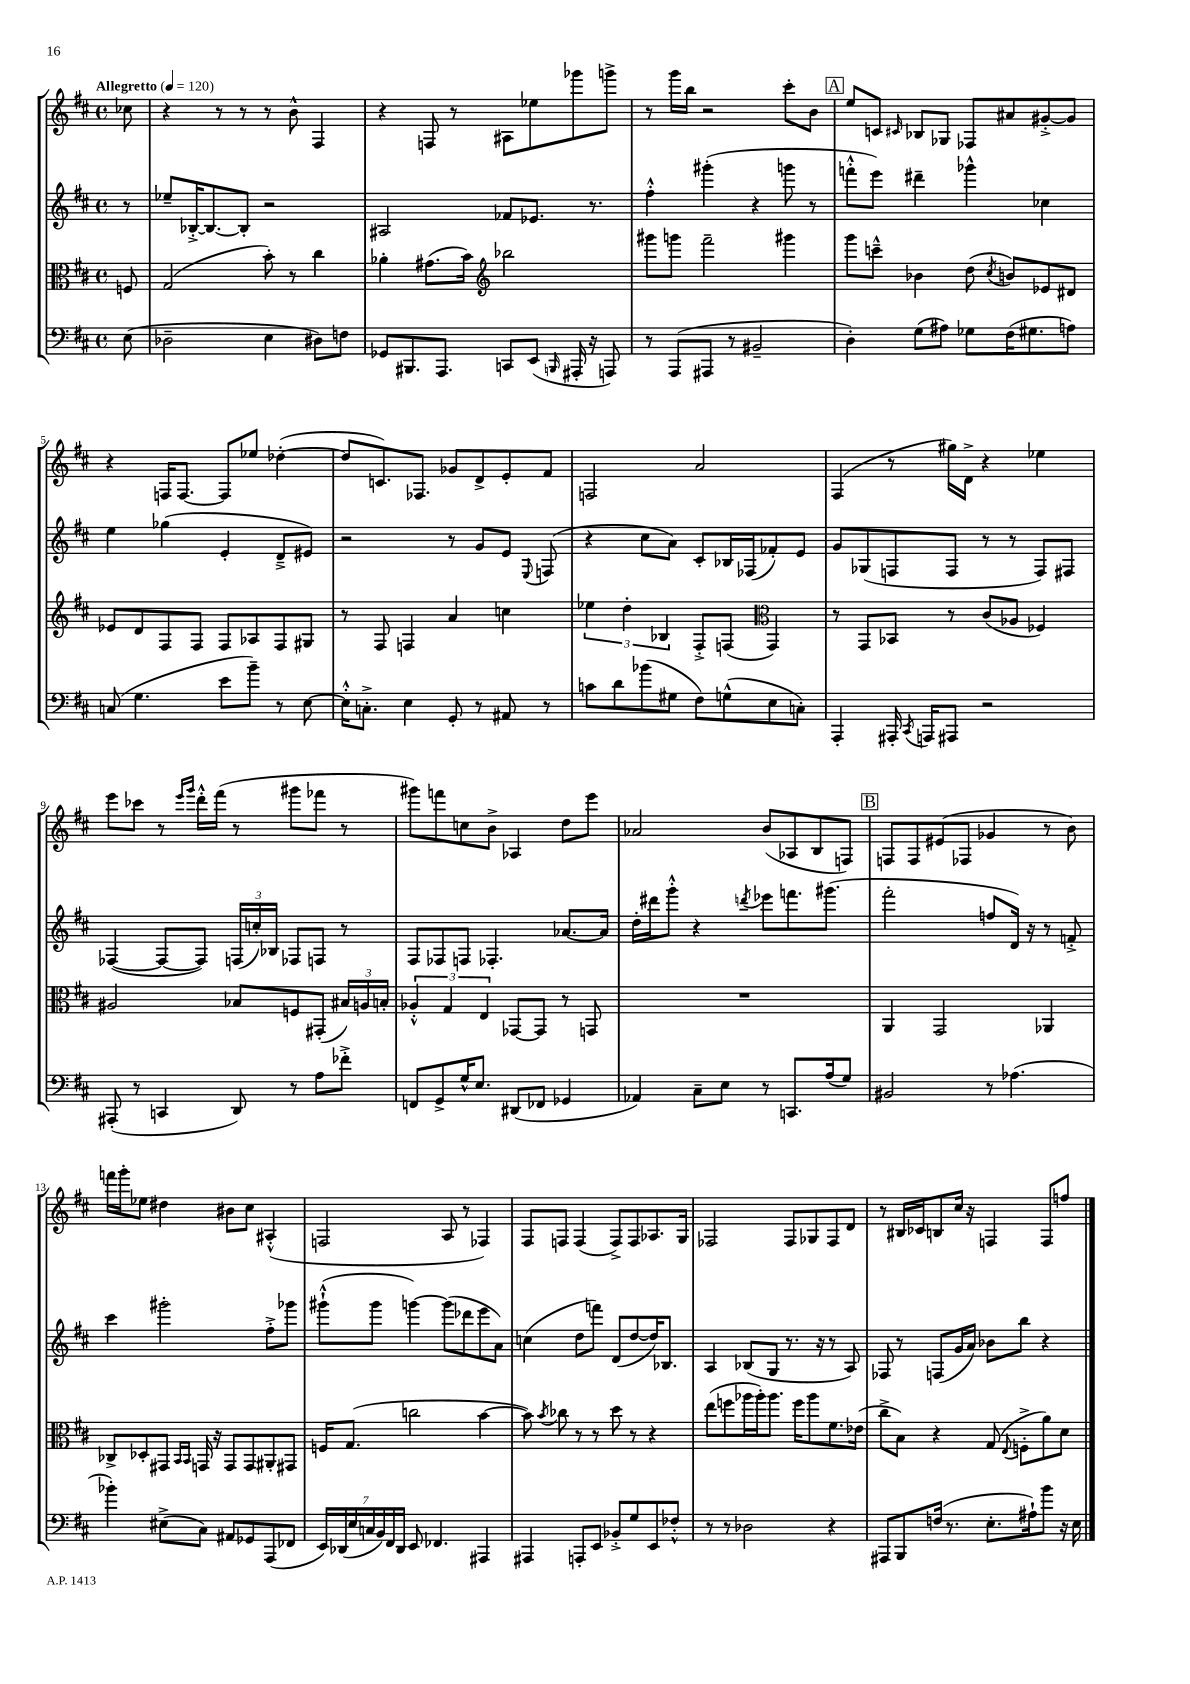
<<
\new StaffGroup <<
\new Staff = "s0" {
    \clef treble \key d \major \defaultTimeSignature \time 4/4 \partial 8 \tempo "Allegretto" 4 = 120
    \autoBeamOff ces''8 |
    r4 r8 r8 r8 b'8-^ fis4 |
    r4 f8 r8 ais8[ ees''8 ges'''8 g'''8]-> |
    r8 g'''16[ b''16] r2 cis'''8[-. b'8] |
    \mark \markup { \box "A" } e''8[ c'8] \grace { cis'16 } bes8[ ges8] fes8[ ais'8 gis'8~-.-> gis'8] |
    r4 f16[ f8.]~ f8[ ees''8] des''4~-.( |
    des''8[ c'8.) fes8.] ges'8[ d'8-> e'8-. fis'8] |
    f2 a'2 |
    fis4( r8 gis''16[) d'16]-> r4 ees''4 |
    e'''8[ ces'''8] r8 \grace { e'''16[ g'''16] } d'''16[-.-^ fis'''16]( r8 gis'''8[ fes'''8] r8 |
    gis'''8[) f'''8 c''8 b'8]-> aes4 d''8[ e'''8] |
    aes'2 b'8[( aes8 b8 f8]) |
    \mark \markup { \box "B" } f8[ f8 eis'8( fes8] ges'4 r8 b'8) |
    f'''16[ g'''16-. ees''8] dis''4 bis'8[ cis''8] ais4-.-^( |
    f2 a8 r8 fes4) |
    fis8[ f8] f4( f8[->) f8 aes8. g16] |
    fes2 fes8[ ges8 fes8 d'8] |
    r8 bis16[ ces'16 b8 cis''16] r16 f4 f8[ f''8] \bar "|." |
}
\new Staff = "s1" {
    \clef treble \key d \major \defaultTimeSignature \time 4/4 \partial 8
    \autoBeamOff r8 |
    ees''8[-- bes16~-.-> bes8.~ bes8]-. r2 |
    ais2 fes'8[ ees'8.] r8. |
    fis''4-.-^ gis'''4-.( r4 g'''8 r8 |
    \mark \markup { \box "A" } f'''8[-.-^ e'''8]) dis'''4-- ges'''4-^ ces''4 |
    e''4 ges''4( e'4-. d'8[---> eis'8]) |
    r2 r8 g'8[ e'8] \appoggiatura { e8 } f8( |
    r4 cis''8[ a'8]) cis'8[-. bes16 fes16( fes'8-.) e'8] |
    g'8[ ges8( f8 f8] r8 r8 f8[) fis8] |
    fes4~( fes8[~ fes8]) \tuplet 3/2 { f16[( c''16-.) bes16] } fes8[ f8] r8 |
    fis8[ fes8 f8] fes4.-. aes'8.[~ aes'16] |
    d''16[-. dis'''16 g'''8]-.-^ r4 \acciaccatura { d'''8 } ees'''8[ f'''8. gis'''8.]( |
    \mark \markup { \box "B" } fis'''2-. f''8[ d'16]) r16 r8 f'8-.-> |
    cis'''4 gis'''2-. fis''8[-.-> ges'''8] |
    gis'''8[-!-^( gis'''8] g'''4~) g'''8[( des'''8 e'''8 a'8]) |
    c''4( d''8[ f'''8]) d'8[( d''8~ d''16) bes8.] |
    a4 bes8[( g8] r8. r16 r8 a8) |
    fes8 r8 f8[( g'16 a'16]) bes'8[ b''8] r4 \bar "|." |
}
\new Staff = "s2" {
    \clef alto \key d \major \defaultTimeSignature \time 4/4 \partial 8
    \autoBeamOff f8 |
    g2( b'8-.) r8 cis''4 |
    aes'4-. gis'8.[( b'16]) \clef treble bes''2 |
    gis'''8[ g'''8] fis'''2-- gis'''4 |
    \mark \markup { \box "A" } g'''8[ c'''8]---^ bes'4 d''8( \acciaccatura { cis''8 } b'8[) ees'8 dis'8] |
    ees'8[ d'8 fis8 fis8] fis8[ aes8 fis8 gis8] |
    r8 fis8 f4 a'4 c''4 |
    \tuplet 3/2 { ees''4 d''4-. bes4 } fis8[-.-> f8]( \clef alto g,4) |
    r8 g,8[ bes,8] r8 cis'8[( aes8] fes4) |
    ais2 bes8[ f8 gis,8]-.( \tuplet 3/2 { bis16[) a16 b16]-. } |
    \tuplet 3/2 { aes4-.-^ g4 e4 } ges,8[~ ges,8] r8 g,8 |
    R1 |
    \mark \markup { \box "B" } a,4 g,2 aes,4 |
    ces8[-> des8-. gis,8] \grace { b,16[ b,16] } g,16 r16 g,8[ g,8 ais,8-. gis,8] |
    f16[ g8.]( c''2 b'4~ |
    b'8) \acciaccatura { b'8 } ces''8 r8 r8 d''8 r8 r4 |
    e''8[( f''8 aes''16 aes''16-.) aes''8.] f''16[ aes''8 fis'8. ees'16]( |
    cis''8[-> b8]) r4 g8( \appoggiatura { e8 } f8[-.-> a'8) d'8] \bar "|." |
}
\new Staff = "s3" {
    \clef bass \key d \major \defaultTimeSignature \time 4/4 \partial 8
    \autoBeamOff e8( |
    des2-- e4 dis8[) f8] |
    ges,8[ bis,,8. a,,8.] c,8[ e,8]( \grace { b,,16 } ais,,16-. r16 a,,8) |
    r8 a,,8[( ais,,8] r8 bis,2-- |
    \mark \markup { \box "A" } d4-.) g8[( ais8]) ges8[ fis16( gis8. a8]) |
    c8( g4. e'8[ b'8]--) r8 e8~ |
    e16[-.-^ c8.]-.-> e4 g,8-. r8 ais,8 r8 |
    c'8[ d'8 bes'8( gis8] fis8[) g8-^( e8 c8]-.) |
    a,,4-. ais,,16-. \acciaccatura { cis,8 } a,,16[ ais,,8] r2 |
    ais,,8-.( r8 c,4 d,8) r8 a8[ fes'8]-.-> |
    f,8[ g,8-> g16-^ e8.] dis,8[( fes,8] ges,4 |
    aes,4) cis8[-- e8] r8 c,8.[ a16( g8]) |
    \mark \markup { \box "B" } bis,2 r8 aes4.( |
    bes'4-.) eis8[->( cis8]) ais,8[ ges,8 a,,8( fes,8] |
    \tuplet 7/4 { e,16[) des,16( e16 c16 b,16) fis,16 des,16] } e,8 fes,4. ais,,4 |
    ais,,4 a,,8[-. e,8] bes,8[-.-> g8 e,8 fes8]-.-^ |
    r8 r8 des2 r4 |
    ais,,8[ b,,8 f16]( r8. e8.[-. ais16-!) b'8] r16 e16 \bar "|." |
}
>>
>>
